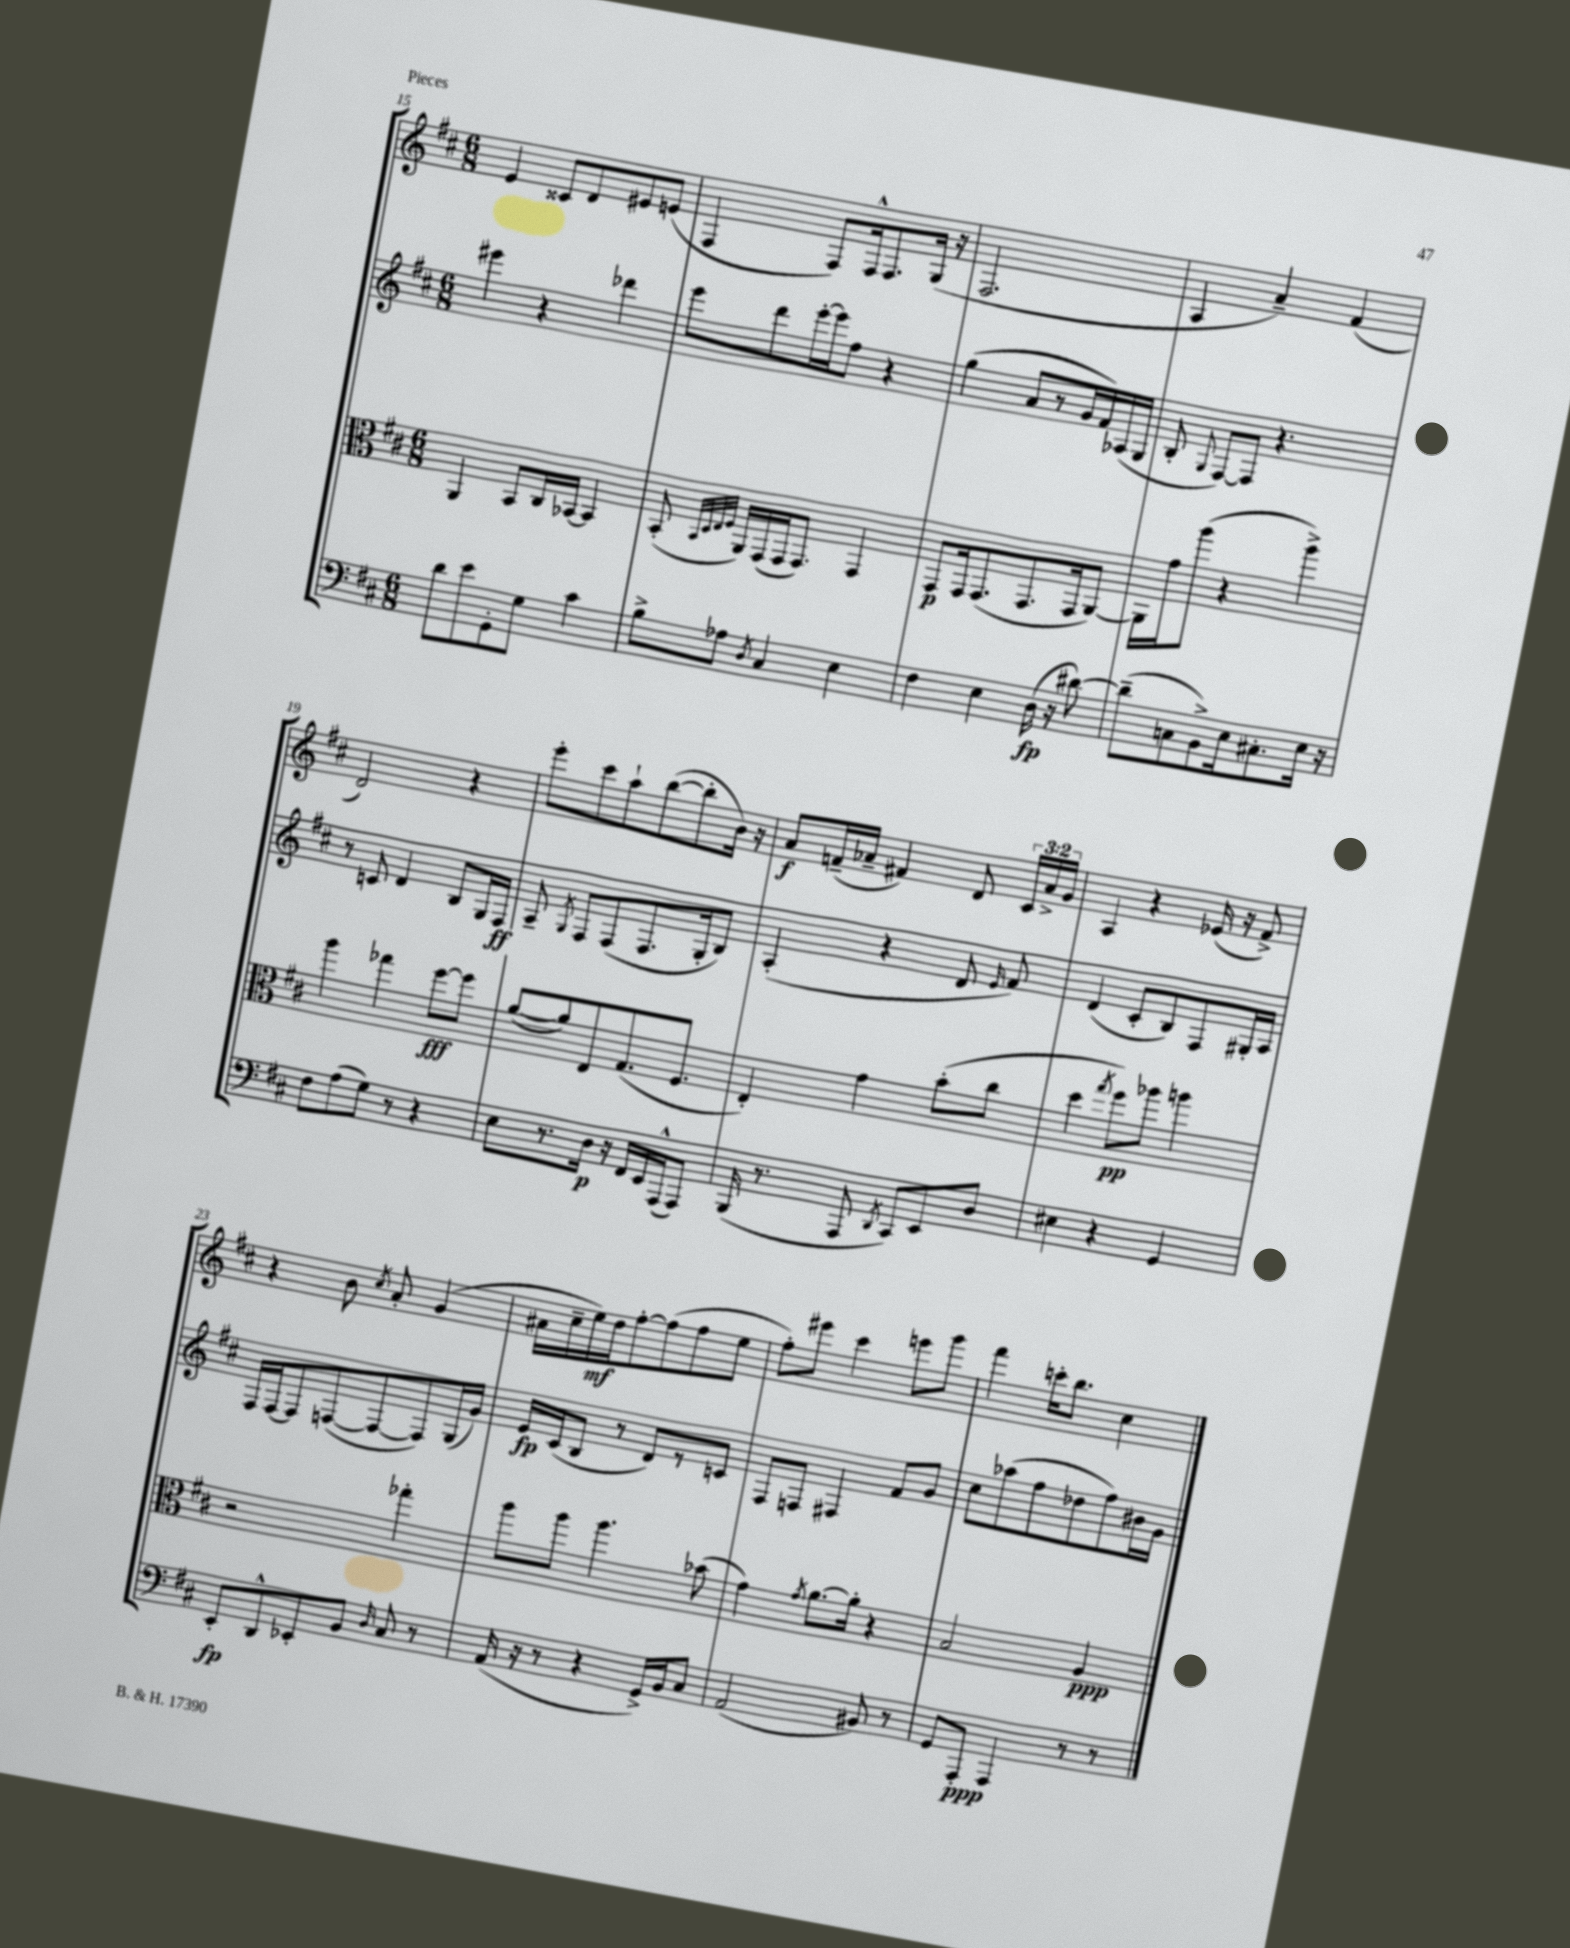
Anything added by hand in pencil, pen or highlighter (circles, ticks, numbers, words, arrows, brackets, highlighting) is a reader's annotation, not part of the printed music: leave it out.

**kern	**kern	**kern	**kern
*staff4	*staff3	*staff2	*staff1
*clefF4	*clefC3	*clefG2	*clefG2
*k[f#c#]	*k[f#c#]	*k[f#c#]	*k[f#c#]
*M6/8	*M6/8	*M6/8	*M6/8
8d	4AA	4eee#	4e
8e	.	.	.
8GG'	8BB	4r	8c##
8G	16C#	.	8d
.	[16BB-	.	.
4c#	4BB-]	4ddd-	8e#
.	.	.	(8e
=	=	=	=
8B^	(8BB'	8eee	4F#
.	32qqBB	.	.
.	32qqD	.	.
.	32qqE	.	.
.	32qqF#	.	.
8A-	16AA)	8ddd	.
.	(16GG	.	.
8qD	.	.	.
4C#	16GG	[16eee'	8F#)
.	8.GG)	16eee]	.
.	.	8ff#	16F#^^
.	.	.	8.F#
4E	4GG	4r	.
.	.	.	(16G
.	.	.	16r
=	=	=	=
4F#	8GG	(4gg	2.F#
.	16GG	.	.
.	(8.GG	.	.
4E	.	8a	.
.	8.GG	8r	.
(16D	.	16g	.
16r	16GG	16f#)	.
[8d#)	[8AA)	(16A-	.
.	.	16G	.
=	=	=	=
(8d#~]	16AA]	8B'	4A
.	16g	.	.
.	.	8qqG	.
8C	(8aa	[8F#)	.
8BB^)	4r	8F#]	4a~)
16E	.	4.r	.
8.C#'	.	.	.
.	4aa^)	.	(4f#
16E	.	.	.
16r	.	.	.
=	=	=	=
8F#	4aa	8r	2d)
(8A	.	8c	.
8G)	4gg-	4d	.
8r	.	.	.
4r	[8ff#	8B	4r
.	8ff#]	16G	.
.	.	16F#	.
=	=	=	=
8E	([8a	8A~	8eee'
.	.	8qG	.
8.r	8a])	8F#	8ccc#
.	8E	(8F#	8aa`
16D	.	.	.
16r	(8.G	8.F#	([8bb
16FF#	.	.	.
16EE	.	.	8bb']
(16AAA^^	8.F#	16G'	.
8AAA)	.	8B)	16b)
.	.	.	16r
=	=	=	=
(16BBB	4E')	(4A'	8a
8.r	.	.	.
.	.	.	(16f~
.	.	.	16a-~
8AAA	4g	4r	4f#)
8qDD	.	.	.
8CC#)	.	.	.
8EE	(8b'	8d	8d
.	.	16qqe	.
8D	8cc#	8f#)	24c#
.	.	.	24a-^
.	.	.	24g
=	=	=	=
4E#	4dd	(4d	4A
.	8qgg	.	.
4r	8ff#)	8c#'	4r
.	8aa-	8B)	.
4GG	4aa	8F#	(16e-
.	.	.	16r
.	.	16G#'	8f#^)
.	.	16A	.
=	=	=	=
8EE'	2r	16F#	4r
.	.	[16F#	.
8DD^^	.	8F#]	.
8EE-'	.	([8F	8b
.	.	.	8qcc#
8BB	.	8F_	8a'
16qqD	.	.	.
8C#	4gg-'	8F])	(4g
8r	.	(16G	.
.	.	16g)	.
=	=	=	=
(16AA	8aa	16e	16a#
16r	.	(16c#	16cc#~
8r	8aa	8B	16ee)
.	.	.	16dd
4r	4.aa	8r	[8ff#'
.	.	8d)	(8ff#]
16GG^)	.	8r	8ff#
16BB	.	.	.
8C#	(8b-	8c	8ee
=	=	=	=
(2AA	4g)	8F#	8ff#')
.	.	8F	8eee#
.	8qg	.	.
.	[8.a	4F#	4ccc#
.	16a']	.	.
8BB#)	4r	8f#	8eee
8r	.	8g	8ggg
=	=	=	=
8GG	2B	8cc#	4fff#
8AAA'	.	(8aa-	.
4AAA	.	8ff#	16ccc'
.	.	.	8.bb
.	.	8dd-	.
8r	4A	8ff#)	4cc#
8r	.	16b#	.
.	.	16g	.
==	==	==	==
*-	*-	*-	*-
